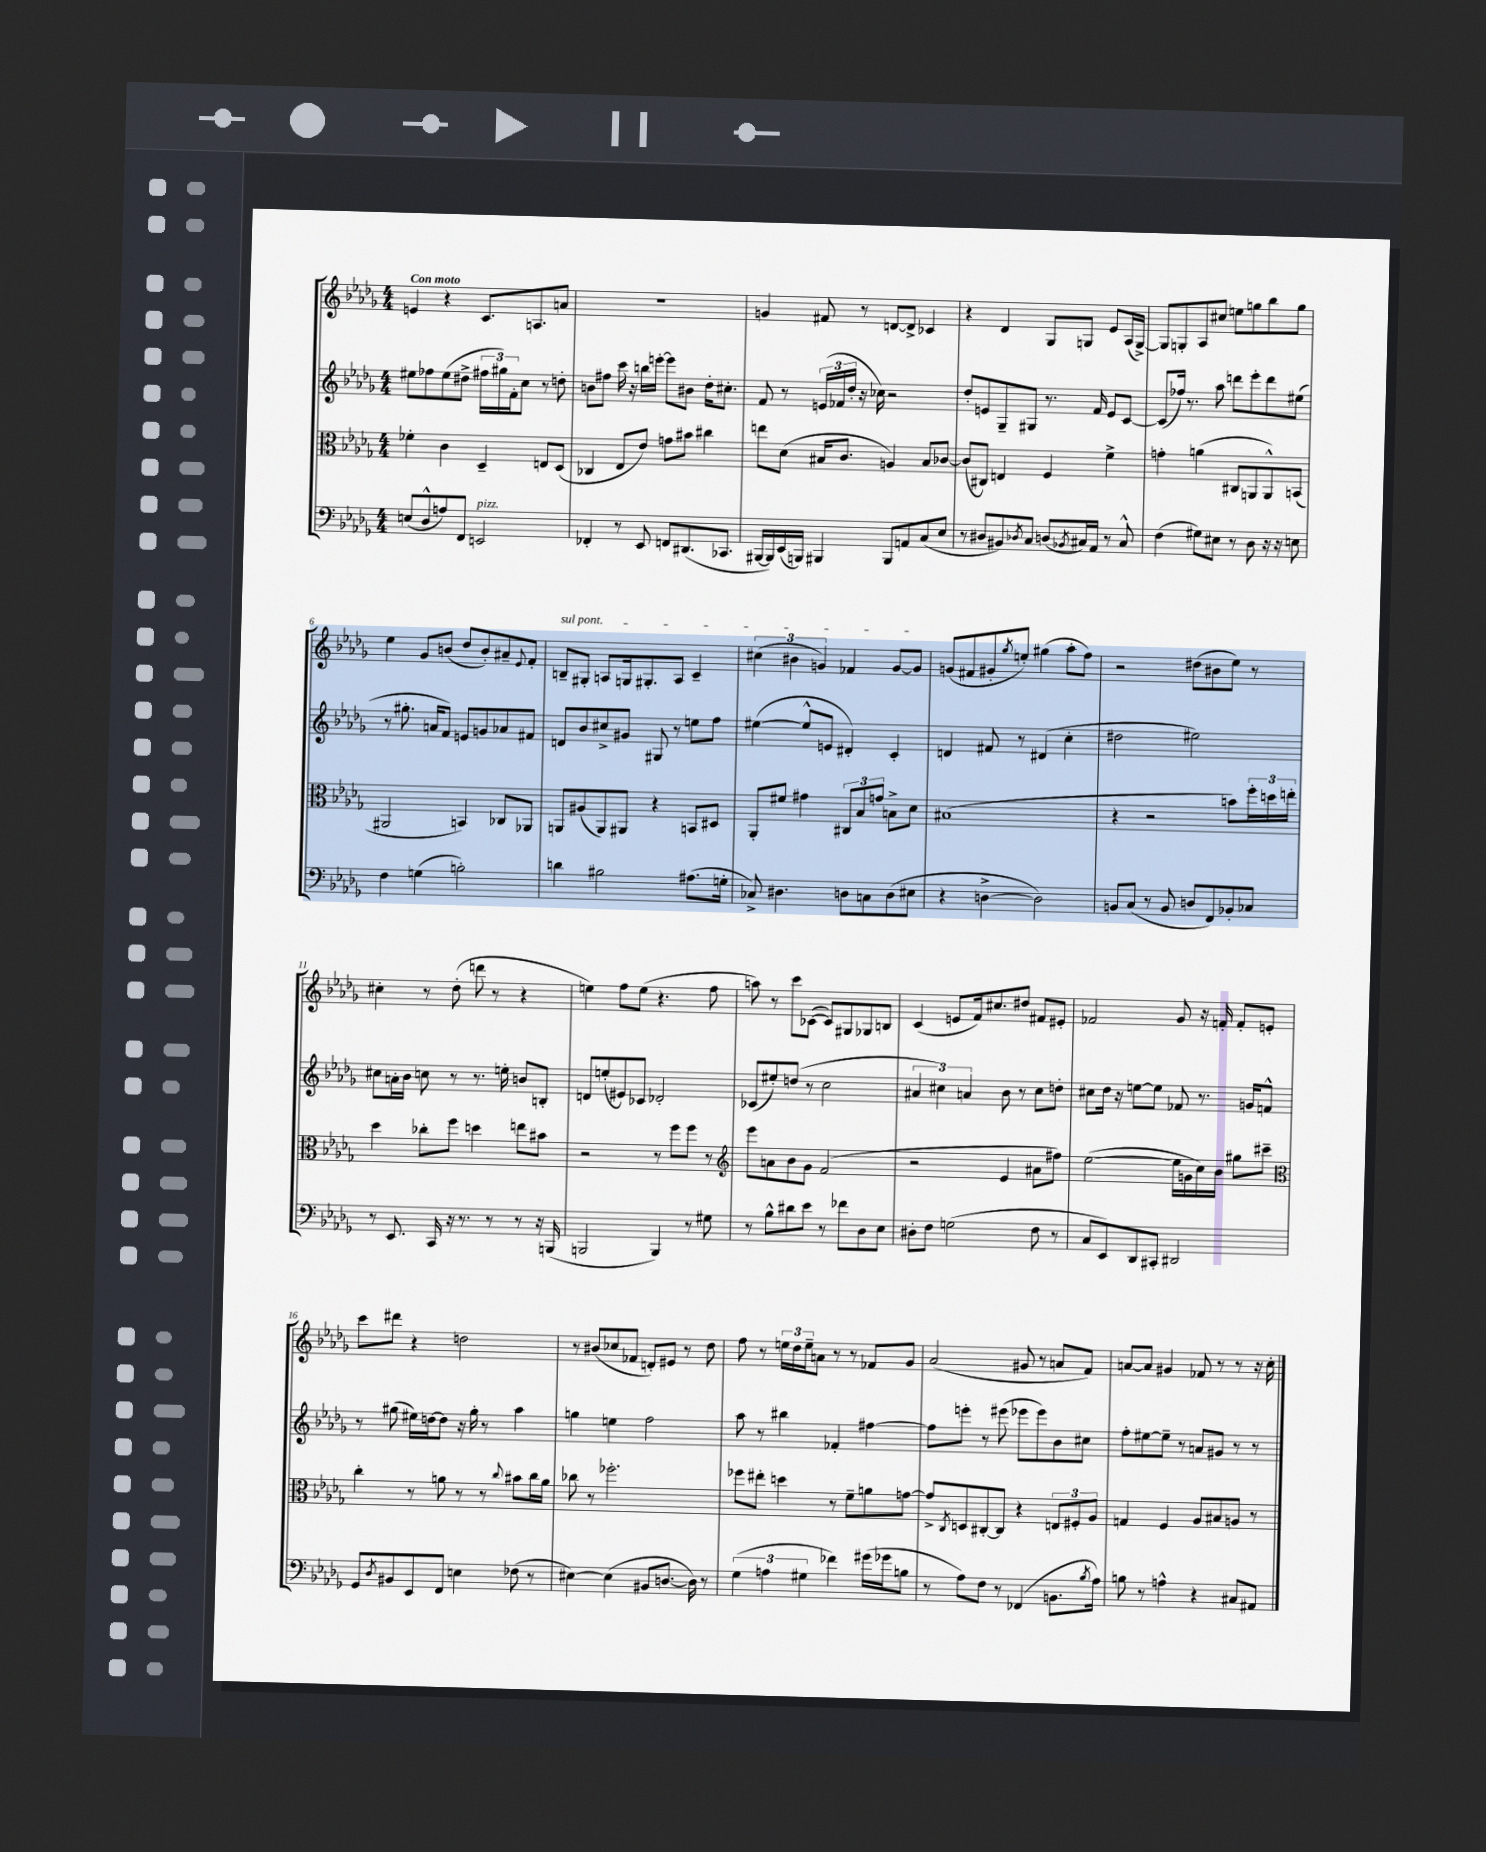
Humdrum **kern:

**kern	**kern	**kern	**kern
*part4	*part3	*part2	*part1
*staff4	*staff3	*staff2	*staff1
*clefF4	*clefC3	*clefG2	*clefG2
*k[b-e-a-d-g-]	*k[b-e-a-d-g-]	*k[b-e-a-d-g-]	*k[b-e-a-d-g-]
*M4/4	*M4/4	*M4/4	*M4/4
=1	=1	=1	=1
!	!	!	!LO:TX:a:B:t=Con moto
(8En/L	4f-X'\	8ee#X\L	4en/
8D-^^/	.	8ff-X\	.
8An/)	4c\	(8ee#\	4r
8FF/J	.	8dd#X^\J	.
!LO:TX:a:i:t=pizz.	!	!	!
2EEn/	4D-~/	24ff#X\LL	8.c/L
.	.	24gg#X\)	.
.	.	24f'\J	.
.	.	8cc\J	.
.	.	.	8.An/
.	8En/L	8r	.
.	(8D-/J	8ddn'\	8an/J
=2	=2	=2	=2
4FF-X'/	4C-X/	8bn\L	1r
.	.	8ff#X\J	.
8r	8E-/L	16ccc\	.
.	.	16r	.
8EE-/	8e-/J)	16bbn\LL	.
.	.	[16eeen'\JJ	.
8FFn/L	8gn\L	8eee\L]	.
(8.DD#X/	8b#X\J	8b#X\J	.
.	4cc#X\	16dd-'\KL	.
8.CC-X/J	.	8.cc#X'\J	.
=3	=3	=3	=3
[16BBB#X/LL	8een\L	8f/	4gn/
16BBB#/])	.	.	.
(16EE-/	(8d-\J	8r	.
16BBBn/JJ)	.	.	.
4BBB#X/	16B#X/KL	(24en/LL	8f#X/
.	.	24f-X/	.
.	8.c/J	.	.
.	.	24dd-'/JJ	.
.	.	16r	8r
.	.	16cc-X\)	.
8BBB#/L	4An/)	2r	[8dn/L
8AAn/	.	.	8d^/J]
(8C/	8B#/L	.	4c-X/
8E-/J	[8c-X/J	.	.
=4	=4	=4	=4
8r	(8c-/L]	8dd-'/L	4r
8D#X/L	8C#X/J)	8en/	.
8BB#X/)	4En/	8G-~/	4d-/
8qD-X/	.	.	.
8C/J	.	8G#X/J	.
(8Dn/L	4F/	8.r	8G-/L
8qBB-X/	.	.	.
16C#X/L)	.	.	8Gn/J
16AA-/JJ	.	16f/	.
8r	4f^\	8e/L	8e-/L
8C#^^/	.	[8c/J	(16A-/L
.	.	.	[16G^/JJ)
=5	=5	=5	=5
(4F\	4gn'\	(8c/L]	8G/L]
.	.	16ff-X/Jk)	8Gn'/
.	.	8.r	.
8G#X\L)	(4an\	.	8A-/
8E#X\J	.	8aa-\	8cc#X/J
8r	8C#X/L	8dddn\L	8een\L
8D-\	8AAn/	8eee-'\	8ggn\
16r	8AA^^/)	8ddd\	8bb-\
16r	.	.	.
8En\	(8BBn/J	(8ee#X\J	8gg\J
!!LO:LB:g=z
=6	=6	=6	=6
4F\	2AA#X/	8r	4ee-\
.	.	8.gg#X'\	.
(4Gn\	.	.	8g-/L
.	.	16an/KL	.
.	.	8f/J)	(8bn/J
2Bn'\)	4BBn/)	8en/L	8dd-/L
.	.	8gn/	8b'/)
.	8C-X/L	8a-X/	8a#X~/
.	.	.	8qqe-/
.	8AA-X/J	8f#X/J	8f'/J
=7	=7	=7	=7
!	!	!	!LO:TX:a:i:t=sul pont.
4dn\	8AAn/L	8dn/L	8Bn~/L
.	(8A#X/	8b-/	8G#X'/J
2B#X\	8AA/)	8cc#X^/	8An/L
.	8AA#X/J	8g#X/J	16Gn/k
.	.	.	8.G#X'/
.	4r	8G#X/	.
.	.	8r	8A/J
(8.A#X\L	8BBn/L	8een\L	4c~/
.	8D#X/J	8ff\J	.
16Gn'\Jk	.	.	.
=8	=8	=8	=8
8C-X^/)	8AA-'/L	([4ee#X\	(6cc#X\
4.D#X\	8f#X/J	.	.
.	.	.	6b#X\
.	4g#X\	8ee#^^/L]	.
.	.	.	6gn/)
.	.	8en/J	.
8Dn\L	12C#X/L	4d#X'/)	4f-X/
.	12B-/	.	.
8Cn\	.	.	.
.	12gn/J	.	.
(8D\	8Bn^\L	4c'/	[8g/L
8E#X\J	8d-\J	.	8g/J]
=9	=9	=9	=9
4r	(1B#X	4dn/	(8gn/L
.	.	.	8f#X/
[4Dn^\	.	8f#X/	8g#X'/
.	.	.	8qgg-/
.	.	8r	8een'/J)
2D\])	.	(4d#X/	(4gg#X\
.	.	4cc'\	8aa-'\L
.	.	.	8ff\J)
=10	=10	=10	=10
8BBn/L	4r	2dd#X\	2r
(8C/J	.	.	.
8r	2r	.	.
8BB/	.	.	.
8Dn/L	.	2ee#X\)	(8dd#X\L
8FF/)	.	.	8b#X\
8BB-X'/	8bn\L)	.	8ee-\J)
8C-X/J	24ff'\L	.	8r
.	24ddn\	.	.
.	24een'\JJ	.	.
!!LO:LB:g=z
=11	=11	=11	=11
8r	4dd-\	8cc#X\L	4cc#X'\
8.EE-/	.	16an'\L	.
.	.	16b-\JJ	.
.	8cc-X'\L	8ccn\	8r
16CC/	.	.	.
16r	8ff\J	8r	(8dd-'\
8.r	.	.	.
.	4ddn\	8.r	8dddn\
8r	.	.	8r
.	.	16een'\	.
8r	8een\L	8bn/L	4r
16r	8b#X\J	8Bn'/J	.
(16BBBn/	.	.	.
=12	=12	=12	=12
2BBBn/	2r	8dn/L	4een\)
.	.	(8een'/	.
.	.	8e#X/)	8ff\L
.	.	8c-X/J	(8ee\J
4BBB/)	8r	2d-X'/	4.r
.	8ff\L	.	.
8r	8ff\J	.	.
8G#X\	8r	.	8ff\
=13	=13	=13	=13
*	*clefG2	*	*
8r	8eee-\L	(8c-X/L	8aan\)
8B-^^\L	8an\	8ee#X'/)	8r
8d#X\	8b-\	(8ddn/J	8ccc\L
8e-\J	8g-\J	8r	([8c-X\J
8r	(2f/	2cc\	8c-/L])
8f-X\L	.	.	8G#X/
8D-\	.	.	8G-X/
8E-\J	.	.	8Bn/J
=14	=14	=14	=14
8D#X'\L	2r	6a#X/	(4c/
8F\J	.	.	.
.	.	6cc#X\)	.
(2Gn\	.	.	8en/L
.	.	6an/	.
.	.	.	16f/k)
.	.	.	8.cc#X/
.	4e-/	8b-\	.
.	.	8r	8dd#X/J
8F\	8a#X\L	8cc#\L	8f#X/L
8r	8ff#X\J)	8ddn'\J	8e#X'/J
=15	=15	=15	=15
8C/L	([2ee-\	8cc#X\L	2f-X/
8EE-/)	.	16dd-\Jk	.
.	.	16r	.
8DD-/	.	[8een\L	.
8CC#X'/J	.	8ee\J]	.
2DD#X/	16ee-\LL]	8f-X/	8g-/
.	16gn\	.	.
.	16cc\)	8.r	16r
.	16b-\JJ	.	16fn'/
.	8gg#X\L	.	8f'/L
.	.	16gn/KL	.
.	8ccc#X~\J	8fn^^/J	8en'/J
!!LO:LB:g=z
=16	=16	=16	=16
*	*clefC3	*	*
8GG-/L	4cc'\	8r	8ccc\L
8qD-/	.	.	.
8BB#X/	.	(8gg#X\	8ddd#X\J
8EE-/	8r	16ee#X\LL)	4r
.	.	[16ddn\J	.
8FF/J	8an\	8dd\J]	.
4En\	8r	16r	2ddn\
.	.	16gg#'\	.
.	8r	8r	.
.	8qqcc/	.	.
(8F-X\	8b#X\L	4aa-\	.
8r	16cc\L	.	.
.	16a\JJ	.	.
=17	=17	=17	=17
[4E#X\)	8cc-X\	4ggn\	8r
.	8r	.	(8b#X/L
(4E#\]	2.ff-X'\	4een\	8cc-X/
.	.	.	8f-X/J
8BB#X/L	.	2ff\	8dn'/L)
[8.Dn/J	.	.	8e#X/J
.	.	.	8r
16D\])	.	.	.
8r	.	.	8dd-\
=18	=18	=18	=18
(6G-\	8ff-X\L	8aa-\	8ff\
.	8ee#X'\J	8r	8r
6An\	.	.	.
.	4ddn\	4bb#X\	24een\LL
.	.	.	24dd-\
6G#X\	.	.	24ee~\J
.	.	.	8an\J
4f-X\)	8r	4f-X'/	8r
.	8f~\L	.	8r
(16g#X\LL	8an\	[4ff#X\	8f-X/L
16g-X\J	.	.	.
8Bn\J	[8gn\J	.	8g-/J
=19	=19	=19	=19
8r	8g^/L]	8ff#\L]	(2a-/
.	8qC/	.	.
8A-\L)	8Dn/	8eeen'\J	.
8F\J	[8C#X'/	8r	.
8r	8C#/J]	(8eee#X\	.
(4FF-X/	4r	8eee-X\L	8g#X/
.	.	8eee-\)	8r
8.BBn\L	12En/L	8b-\	8an/L
.	12F#X'/	.	.
.	.	8cc#X\J	8f/J)
.	12A-/J	.	.
8qB-/	.	.	.
16A-\Jk)	.	.	.
=20	=20	=20	=20
8Bn\	4Gn/	8ff'\L	[8an/L
8r	.	[8ee#X\	8a/J]
4An^^\	4F/	8ee#~\J]	4g#X/
.	.	8r	.
4r	8A-/L	8an/L	8f-X/
.	8B#X/	8g#X/J	8r
8C#X/L	8An/J	8r	8r
8AA#X/J	8r	8r	16r
.	.	.	16cc'\
==	==	==	==
*-	*-	*-	*-
